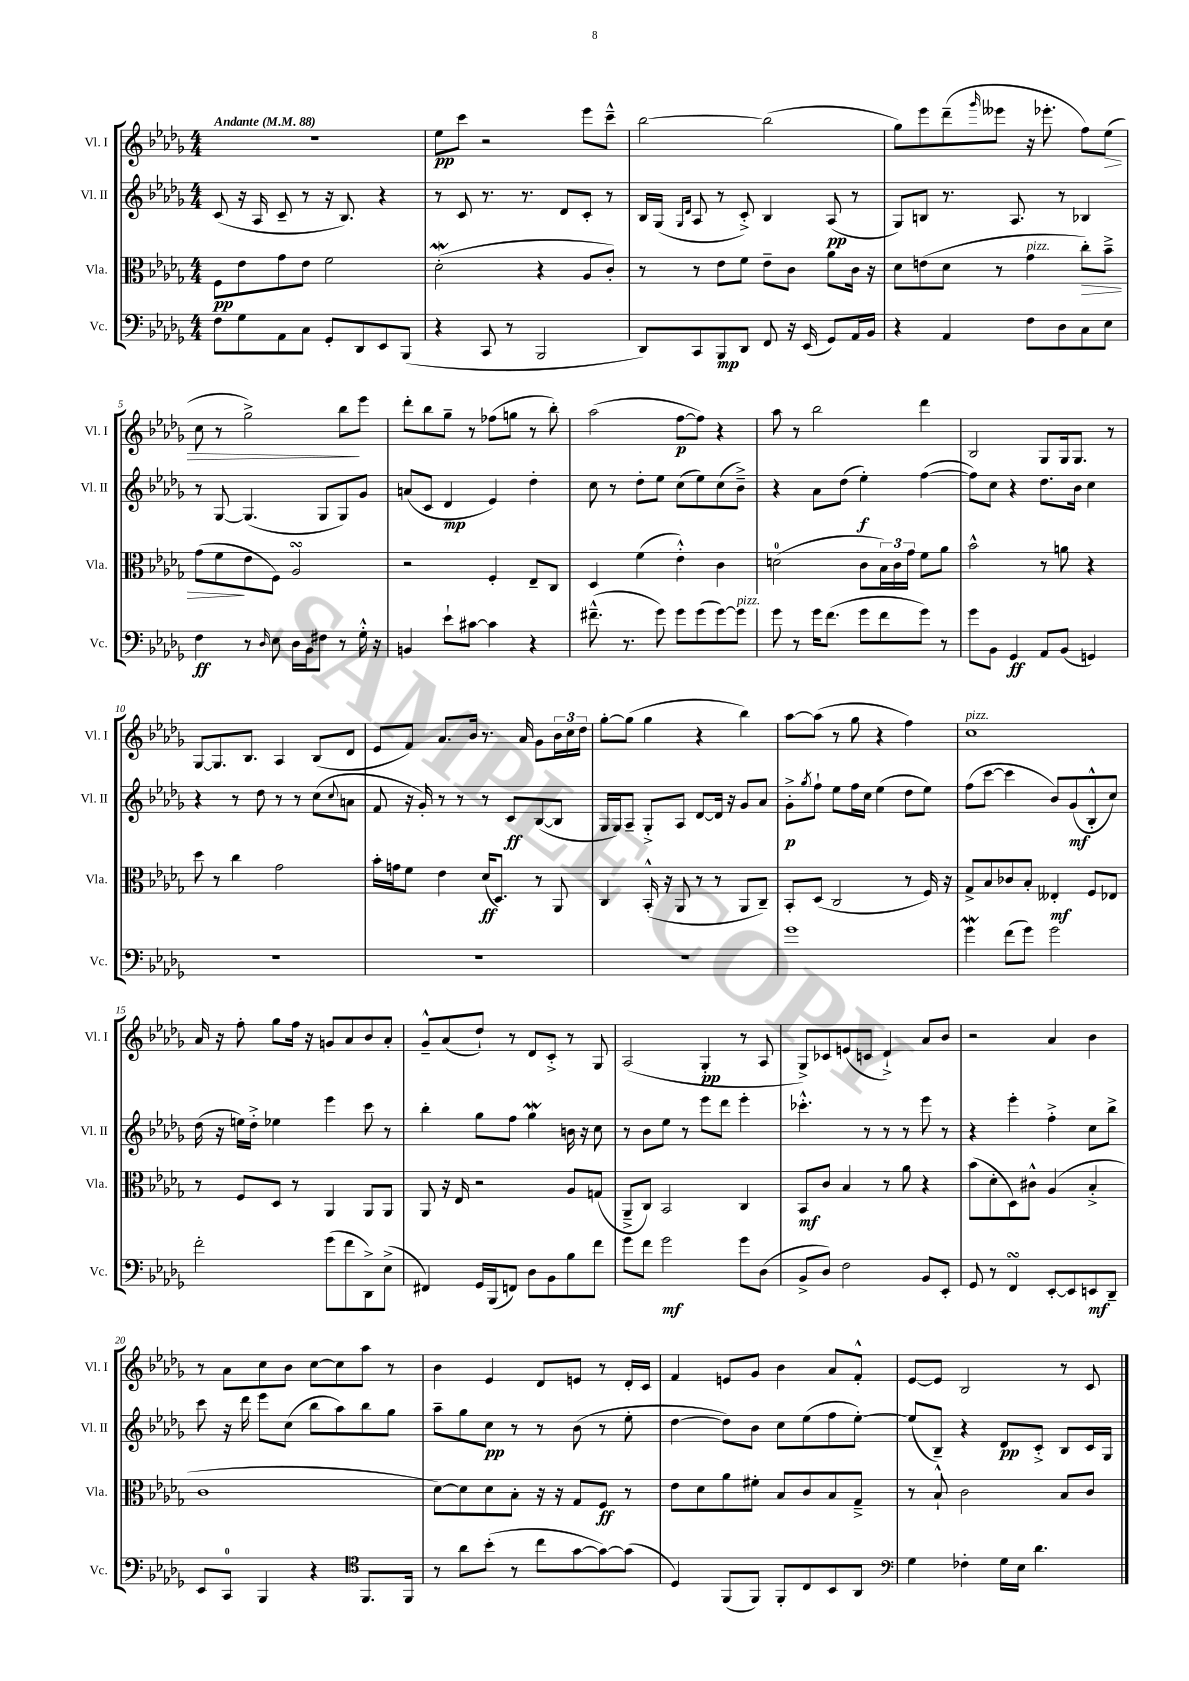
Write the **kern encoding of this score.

**kern	**dynam	**kern	**dynam	**kern	**dynam	**kern	**dynam
*part4	*part4	*part3	*part3	*part2	*part2	*part1	*part1
*staff4	*staff4	*staff3	*staff3	*staff2	*staff2	*staff1	*staff1
*I"Vc.	*	*I"Vla.	*	*I"Vl. II	*	*I"Vl. I	*
*I'Vc.	*	*I'Vla.	*	*I'Vl. II	*	*I'Vl. I	*
*clefF4	*	*clefC3	*	*clefG2	*	*clefG2	*
*k[b-e-a-d-g-]	*	*k[b-e-a-d-g-]	*	*k[b-e-a-d-g-]	*	*k[b-e-a-d-g-]	*
*M4/4	*	*M4/4	*	*M4/4	*	*M4/4	*
*MM88	*	*MM88	*	*MM88	*	*MM88	*
=1	=1	=1	=1	=1	=1	=1	=1
!	!	!	!	!	!	!LO:TX:a:B:t=Andante	!
8F\L	.	8F\L	pp	(8c/	.	1r	.
8G-\	.	8e-\	.	16r	.	.	.
.	.	.	.	16A-/	.	.	.
8AA-\	.	8g-\	.	8c~/	.	.	.
8C\J	.	8e-\J	.	8r	.	.	.
8GG-'/L	.	2f\	.	16r	.	.	.
.	.	.	.	8.B-/)	.	.	.
8DD-/	.	.	.	.	.	.	.
8EE-/	.	.	.	4r	.	.	.
(8BBB-/J	.	.	.	.	.	.	.
=2	=2	=2	=2	=2	=2	=2	=2
4r	.	(2d-w'\	.	8r	.	8ee-\L	pp
.	.	.	.	8c/	.	8ccc\J	.
8CC/	.	.	.	8.r	.	2r	.
8r	.	.	.	.	.	.	.
.	.	.	.	8.r	.	.	.
2BBB-/	.	4r	.	.	.	.	.
.	.	.	.	8d-/L	.	.	.
.	.	8A-/L	.	8c'/J	.	8eee-\L	.
.	.	8c'/J)	.	8r	.	8ccc~^^\J	.
=3	=3	=3	=3	=3	=3	=3	=3
8DD-/L)	.	8r	.	16B-/LL	.	[2bb-\	.
.	.	.	.	(16G-/JJ	.	.	.
.	.	.	.	16qqG-/LL	.	.	.
.	.	.	.	16qqd-/JJ	.	.	.
8CC/	.	8r	.	8A-/	.	.	.
8BBB-/	mp	8e-\L	.	8r	.	.	.
8DD-/J	.	8f\J	.	8c'^/)	.	.	.
8FF/	.	8e-~\L	.	4B-/	.	(2bb-\]	.
16r	.	8c\J	.	.	.	.	.
(16EE-/	.	.	.	.	.	.	.
8GG-/L)	.	8a-\L	.	(8A-/	pp	.	.
16AA-/L	.	16c\Jk	.	8r	.	.	.
16BB-/JJ	.	16r	.	.	.	.	.
=4	=4	=4	=4	=4	=4	=4	=4
4r	.	8d-\L	.	8G-/L)	.	8gg-\L)	.
.	.	(8en\	.	8Bn/J	.	8eee-\	.
4AA-/	.	8d-\J	.	8.r	.	(8ddd-~\	.
.	.	.	.	.	.	16qqggg-/	.
.	.	8r	.	.	.	8eee--X\J	.
.	.	.	.	8.A-/	.	.	.
!	!	!LO:TX:a:i:t=pizz.	!	!	!	!	!
8F\L	.	4g-\	.	.	.	16r	.
.	.	.	.	.	.	8.eee-X'\	.
8D-\	.	.	.	8r	.	.	.
!	!	!	!LO:HP:b	!	!	!	!
8C\	.	8cc'\L)	>	4B-X/	.	8ff\L)	.
!	!	!	!	!	!	!	!LO:HP:b
8E-\J	.	8b-~^\J	.	.	.	(8ee-\J	>
!!LO:LB:g=z
=5	=5	=5	=5	=5	=5	=5	=5
4F\	ff	(8g-\L	.	8r	.	8cc\	.
.	.	8f\	.	[8G-/	.	8r	.
8r	.	8e-\	]	(4.G-/]	.	2gg-^\)	.
16qqD-/	.	.	.	.	.	.	.
8E-\	.	8F\J)	.	.	.	.	.
16D-\LL	.	2A-sSSS/	.	.	.	.	.
16BB-\J	.	.	.	.	.	.	.
8F#X\J	.	.	.	8G-/L	.	.	.
8r	.	.	.	8G-/)	.	8bb-\L	.
16G-'^^\	.	.	.	8g-/J	.	8eee-\J	]
16r	.	.	.	.	.	.	.
=6	=6	=6	=6	=6	=6	=6	=6
4BBn/	.	2r	.	(8an/L	.	8ddd-'\L	.
.	.	.	.	8c/J	.	8bb-\	.
8e-`\L	.	.	.	4d-/	mp	8gg-~\J	.
[8c#X\J	.	.	.	.	.	8r	.
4c#\]	.	4F'/	.	4e-/)	.	(8ff-X\L	.
.	.	.	.	.	.	8ggn\J	.
4r	.	8E-~/L	.	4dd-'\	.	8r	.
.	.	8C/J	.	.	.	8bb-'\)	.
=7	=7	=7	=7	=7	=7	=7	=7
(8.f#X~^^\	.	4D-/	.	8cc\	.	(2aa-\	.
.	.	.	.	8r	.	.	.
8.r	.	.	.	.	.	.	.
.	.	(4f\	.	8dd-'\L	.	.	.
8g-\)	.	.	.	8ee-\J	.	.	.
8g-\L	.	4e-'^^\)	.	(8cc\L	.	[8ff\L	p
(8g-\	.	.	.	8ee-\)	.	8ff\J])	.
[8g-\)	.	4c\	.	(8cc\	.	4r	.
!LO:TX:a:i:t=pizz.	!	!	!	!	!	!	!
8g-\J]	.	.	.	8b-~^\J)	.	.	.
=8	=8	=8	=8	=8	=8	=8	=8
8g-\	.	(2dn\	.	4r	.	8aa-\	.
8r	.	.	.	.	.	8r	.
16g-\KL	.	.	.	8a-\L	.	2bb-\	.
(8.f\J	.	.	.	.	.	.	.
.	.	.	.	(8dd-\J	.	.	.
8g-\L	.	8c\L	.	4ee-'\)	f	.	.
8f\	.	24B-\L)	.	.	.	.	.
.	.	24c\	.	.	.	.	.
.	.	24g-\JJ	.	.	.	.	.
8g-\J)	.	8f\L	.	([4ff\	.	4ddd-\	.
8r	.	8a-\J	.	.	.	.	.
=9	=9	=9	=9	=9	=9	=9	=9
8g-\L	.	2b-^^\	.	8ff\L])	.	2B-/	.
8BB-\J	.	.	.	8cc\J	.	.	.
4GG-/	ff	.	.	4r	.	.	.
8AA-/L	.	8r	.	8.dd-\L	.	8G-/L	.
(8BB-/J	.	8an\	.	.	.	16G-/k	.
.	.	.	.	16b-\Jk	.	8.G-/J	.
4GGn/)	.	4r	.	4cc\	.	.	.
.	.	.	.	.	.	8r	.
!!LO:LB:g=z
=10	=10	=10	=10	=10	=10	=10	=10
1r	.	8dd-\	.	4r	.	[8G-/L	.
.	.	8r	.	.	.	8.G-/]	.
.	.	4cc\	.	8r	.	.	.
.	.	.	.	.	.	8.B-/J	.
.	.	.	.	8dd-\	.	.	.
.	.	2g-\	.	8r	.	4A-/	.
.	.	.	.	8r	.	.	.
.	.	.	.	(8cc\L	.	(8B-/L	.
.	.	.	.	8qqcc/	.	.	.
.	.	.	.	8an\J	.	8d-/J	.
=11	=11	=11	=11	=11	=11	=11	=11
1r	.	16b-'\LL	.	8f/	.	8e-/L	.
.	.	16gn\J	.	.	.	.	.
.	.	8f\J	.	16r	.	8f/J)	.
.	.	.	.	16g-'/)	.	.	.
.	.	4e-\	.	8r	.	8.a-/L	.
.	.	.	.	8r	.	.	.
.	.	.	.	.	.	16b-/Jk	.
.	.	(16d-/KL	ff	8r	.	8.r	.
.	.	8.D-/J)	.	.	.	.	.
.	.	.	.	8c/L	ff	.	.
.	.	.	.	.	.	16a-/	.
.	.	8r	.	([8B-/	.	8g-\L	.
.	.	8AA-/	.	8B-/J]	.	24b-\L	.
.	.	.	.	.	.	24cc\	.
.	.	.	.	.	.	24dd-\JJ	.
=12	=12	=12	=12	=12	=12	=12	=12
1r	.	4C/	.	16G-/LL	.	[8gg-'\L	.
.	.	.	.	16G-/J)	.	.	.
.	.	.	.	8A-~/J	.	(8gg-\J]	.
.	.	(16BB-'^^/	.	8G-'^/L	.	4gg-\	.
.	.	16r	.	.	.	.	.
.	.	8AA-/	.	8A-/J	.	.	.
.	.	8r	.	[8d-/L	.	4r	.
.	.	8r	.	16d-/Jk]	.	.	.
.	.	.	.	16r	.	.	.
.	.	8AA-/L	.	8g-/L	.	4bb-\)	.
.	.	8C~/J)	.	8a-/J	.	.	.
=13	=13	=13	=13	=13	=13	=13	=13
1g-	.	8BB-'/L	.	8g-'^\L	p	[8aa-\L	.
.	.	.	.	8qgg-/	.	.	.
.	.	(8D-/J	.	8ff`\J	.	(8aa-\J]	.
.	.	2C/	.	8ee-\L	.	8r	.
.	.	.	.	16ff\L	.	8gg-\	.
.	.	.	.	16cc\JJ	.	.	.
.	.	.	.	(4ee-\	.	4r	.
.	.	8r	.	8dd-\L	.	4ff\)	.
.	.	16F/)	.	8ee-\J)	.	.	.
.	.	16r	.	.	.	.	.
=14	=14	=14	=14	=14	=14	=14	=14
!	!	!	!	!	!	!LO:TX:a:i:t=pizz.	!
4g-w\	.	8G-^/L	.	(8ff\L	.	1cc	.
.	.	8B-/	.	[8ccc\J	.	.	.
(8f\L	.	8c-X/	.	4ccc\]	.	.	.
8g-\J)	.	8B-'/J	.	.	.	.	.
2g-\	.	4E--X'/	mf	8b-/L)	.	.	.
.	.	.	.	(8g-/	mf	.	.
.	.	8F/L	.	8B-'^^/	.	.	.
.	.	8E-X/J	.	8cc/J)	.	.	.
!!LO:LB:g=z
=15	=15	=15	=15	=15	=15	=15	=15
2f'\	.	8r	.	(16dd-\	.	16a-/	.
.	.	.	.	16r	.	16r	.
.	.	8F/L	.	16een\LL)	.	8ff'\	.
.	.	.	.	16dd-'^\JJ	.	.	.
.	.	8D-/J	.	4ee-X\	.	8gg-\L	.
.	.	8r	.	.	.	16ff\Jk	.
.	.	.	.	.	.	16r	.
(8g-\L	.	4AA-/	.	4eee-\	.	8gn/L	.
8f\	.	.	.	.	.	8a-/	.
8DD-^\)	.	8AA-/L	.	8ccc\	.	8b-/	.
(8E-^\J	.	8AA-/J	.	8r	.	8a-'/J	.
=16	=16	=16	=16	=16	=16	=16	=16
4FF#X/)	.	8AA-/	.	4bb-'\	.	8g-~^^/L	.
.	.	16r	.	.	.	(8a-/	.
.	.	16E-/	.	.	.	.	.
16GG-/LL	.	2r	.	8gg-\L	.	8dd-`/J)	.
(16BBB-/J	.	.	.	.	.	.	.
8FFn/J)	.	.	.	8ff\J	.	8r	.
8D-\L	.	.	.	4gg-w\	.	8d-/L	.
8BB-\	.	.	.	.	.	8c'^/J	.
8B-\	.	8A-/L	.	16bn\	.	8r	.
.	.	.	.	16r	.	.	.
8f\J	.	(8Gn/J	.	8cc\	.	8G-/	.
=17	=17	=17	=17	=17	=17	=17	=17
8g-\L	.	8AA-~^/L	.	8r	.	(2A-/	.
8f\J	.	8C/J)	.	8b-\L	.	.	.
2g-\	mf	2BB-/	.	8ee-\J	.	.	.
.	.	.	.	8r	.	.	.
.	.	.	.	8eee-\L	.	4G-'/	pp
.	.	.	.	8ddd-\J	.	.	.
8g-\L	.	4C/	.	4eee-'\	.	8r	.
(8D-\J	.	.	.	.	.	8A-/	.
=18	=18	=18	=18	=18	=18	=18	=18
8BB-^/L	.	8BB-/L	mf	4.ccc-X'^^\	.	8G-^/L)	.
8D-/J)	.	8c/J	.	.	.	8c-X/	.
2F\	.	4B-/	.	.	.	(8en/	.
.	.	.	.	8r	.	8cn/J	.
.	.	8r	.	8r	.	4d-`^/)	.
.	.	8a-\	.	8r	.	.	.
8BB-/L	.	4r	.	8eee-\	.	8a-/L	.
8EE-'/J	.	.	.	8r	.	8b-/J	.
=19	=19	=19	=19	=19	=19	=19	=19
8GG-/	.	(8b-\L	.	4r	.	2r	.
8r	.	8d-'\	.	.	.	.	.
4FFsSsS/	.	8D-\)	.	4eee-'\	.	.	.
.	.	8c#X^^\J	.	.	.	.	.
[8EE-'/L	.	(4A-/	.	4ff'^\	.	4a-/	.
8EE-/]	.	.	.	.	.	.	.
8EEn/	mf	4B-'^/	.	8cc\L	.	4b-\	.
8DD-~/J	.	.	.	8bb-^\J	.	.	.
!!LO:LB:g=z
=20	=20	=20	=20	=20	=20	=20	=20
8EE-/L	.	1c	.	8ccc\	.	8r	.
8CC/J	.	.	.	16r	.	8a-\L	.
.	.	.	.	16ddd-\	.	.	.
4BBB-/	.	.	.	8eee-\L	.	8cc\	.
.	.	.	.	(8cc\J	.	8b-\J	.
4r	.	.	.	8bb-\L	.	[8cc\L	.
.	.	.	.	8aa-\)	.	8cc\]	.
*clefC4	*	*	*	*	*	*	*
8.FF/L	.	.	.	8bb-\	.	8aa-\J	.
.	.	.	.	8gg-\J	.	8r	.
16FF/Jk	.	.	.	.	.	.	.
=21	=21	=21	=21	=21	=21	=21	=21
8r	.	[8d-\L)	.	8aa-~\L	.	4b-\	.
8a-\L	.	8d-\]	.	8gg-\	.	.	.
(8b-'\J	.	8d-\	.	8cc\J	pp	4e-/	.
8r	.	8B-'\J	.	8r	.	.	.
8cc\L	.	16r	.	8r	.	8d-/L	.
.	.	16r	.	.	.	.	.
[8g-\	.	8G-/L	.	(8b-\	.	8en/J	.
8g-\_)	.	8F/J	ff	8r	.	8r	.
(8g-\J]	.	8r	.	8ee-'\	.	16d-'/LL	.
.	.	.	.	.	.	16c/JJ	.
=22	=22	=22	=22	=22	=22	=22	=22
4D-/)	.	8e-\L	.	[4dd-\	.	4f/	.
.	.	8d-\	.	.	.	.	.
(8FF/L	.	8a-\	.	8dd-\L])	.	8en/L	.
8FF/J)	.	8f#X'\J	.	8b-\J	.	8g-/J	.
8FF'/L	.	8B-/L	.	8cc\L	.	4b-\	.
8C/	.	8c/	.	(8ee-\	.	.	.
8BB-/	.	8B-/	.	8ff\	.	8a-/L	.
8AA-/J	.	8G-~^/J	.	[8ee-'\J)	.	8f'^^/J	.
=23	=23	=23	=23	=23	=23	=23	=23
*clefF4	*	*	*	*	*	*	*
4G-\	.	8r	.	(8ee-/L]	.	[8e-/L	.
.	.	8B-`^^/	.	8B-~/J)	.	8e-/J]	.
4F-X'\	.	2c\	.	4r	.	2B-/	.
16G-\LL	.	.	.	8d-/L	pp	.	.
16E-\JJ	.	.	.	.	.	.	.
4.d-\	.	.	.	8c'^/J	.	.	.
.	.	8B-/L	.	8B-/L	.	8r	.
.	.	8c/J	.	16c/L	.	8c/	.
.	.	.	.	16G-/JJ	.	.	.
==	==	==	==	==	==	==	==
*-	*-	*-	*-	*-	*-	*-	*-
